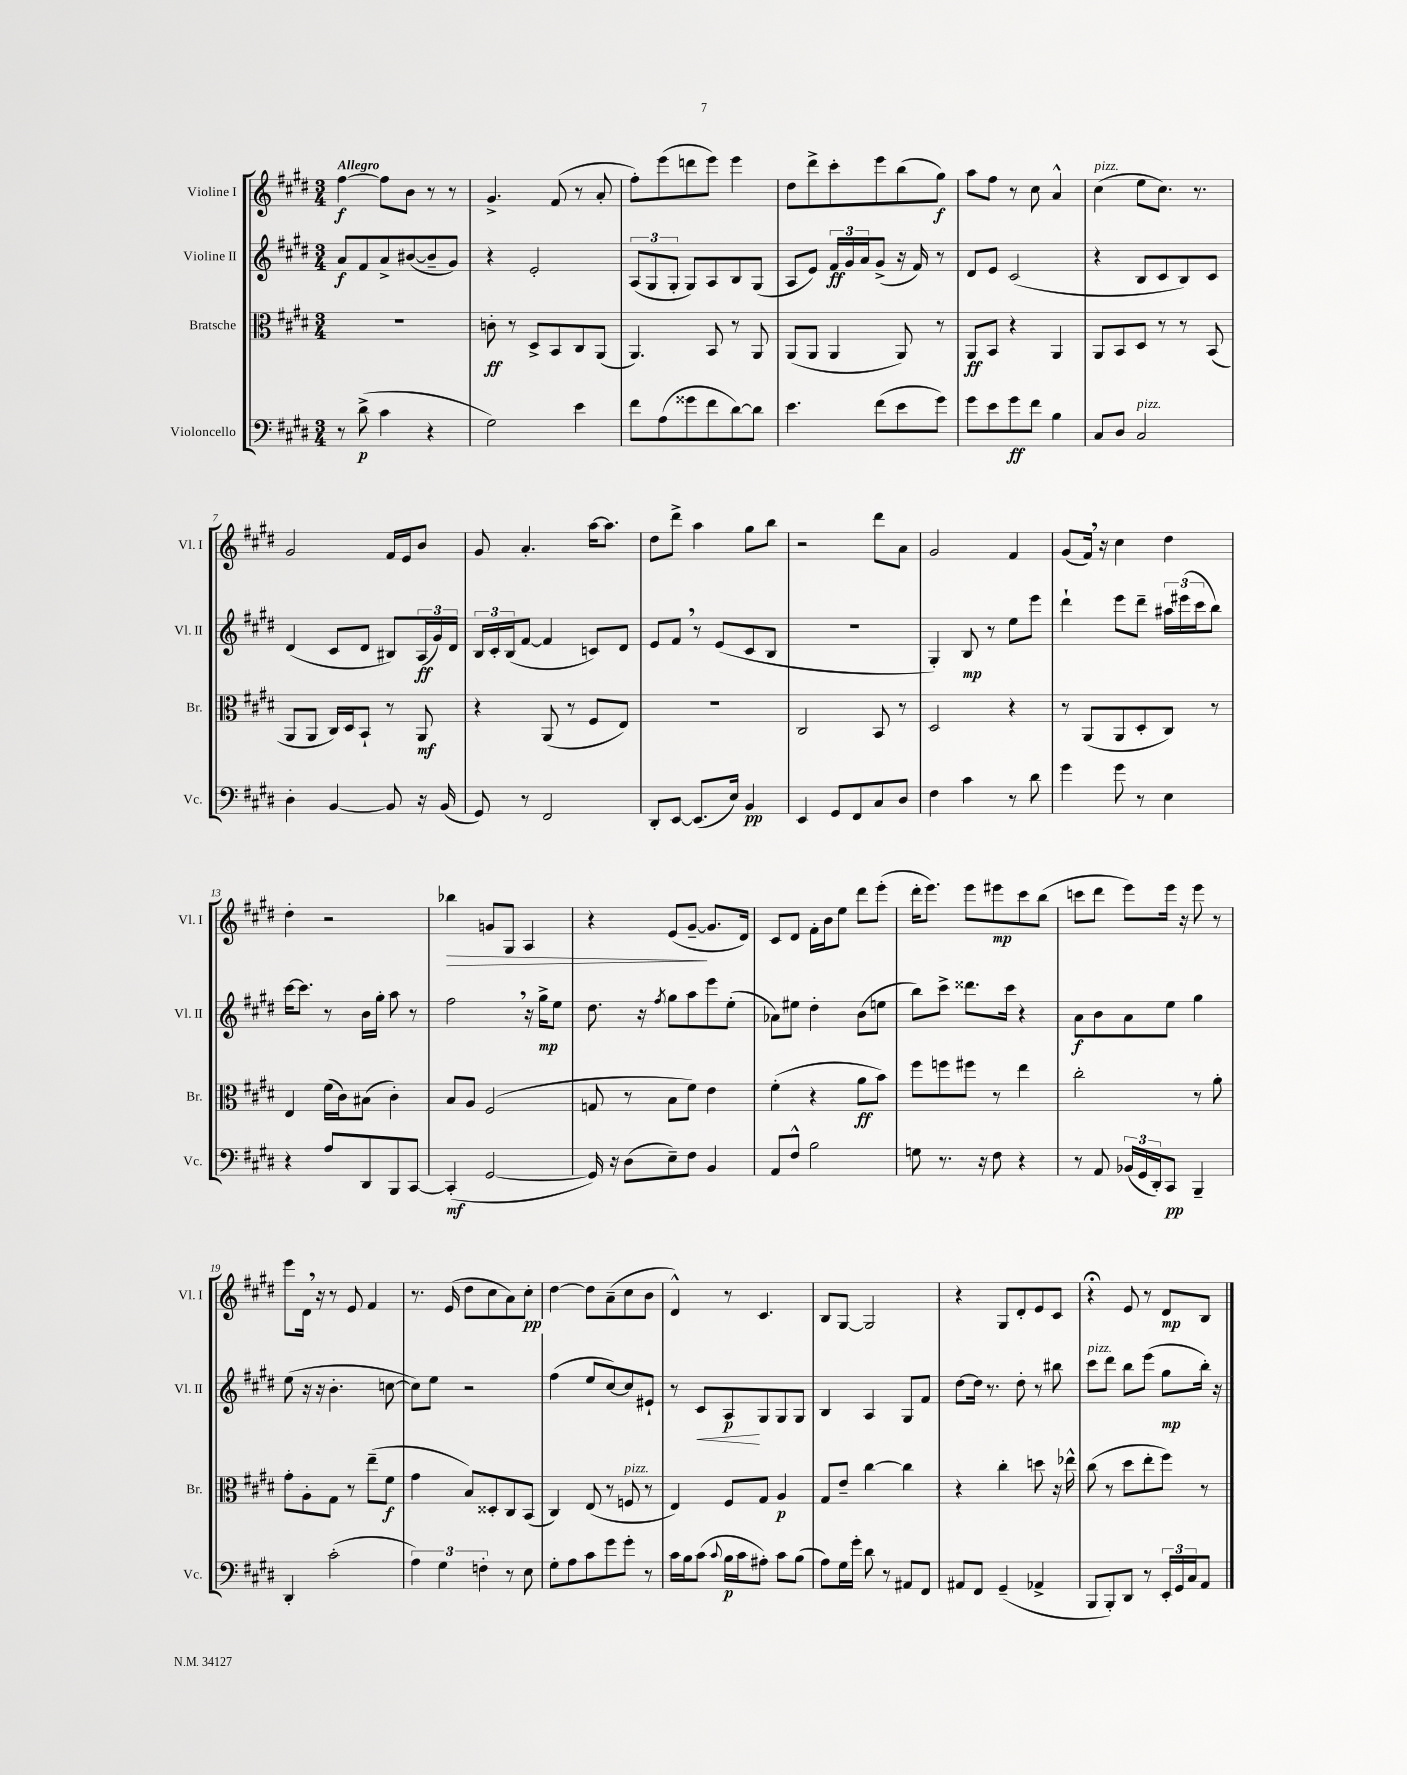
<<
\new StaffGroup <<
\new Staff = "s0" \with { instrumentName = "Violine I" shortInstrumentName = "Vl. I" } {
    \clef treble \key e \major \numericTimeSignature \time 3/4 \tempo "Allegro"
    fis''4~\f fis''8 b'8 r8 r8 |
    gis'4.-> fis'8( r8 a'8-. |
    fis''8-.) e'''8( d'''8 e'''8) e'''4 |
    dis''8 dis'''8-> cis'''8-. e'''8 b''8( gis''8\f) |
    a''8 fis''8 r8 cis''8 a'4-^ |
    cis''4^\markup { \italic "pizz." }( e''8 cis''8.) r8. |
    gis'2 fis'16 e'16 b'8 |
    gis'8 a'4.-. a''16~ a''8. |
    dis''8 dis'''8-> a''4 gis''8 b''8 |
    r2 dis'''8 a'8 |
    gis'2 fis'4 |
    gis'8( fis'16) \breathe r16 cis''4 dis''4 |
    dis''4-. r2 |
    bes''4\> g'8 gis8 a4 |
    r4 e'8( gis'8~--\! gis'8. dis'16) |
    cis'8 dis'8 fis'16-. b'16 e''8 dis'''8 e'''8-.( |
    dis'''16-. e'''8.) e'''8 eis'''8\mp cis'''8 b''8( |
    c'''8 dis'''8 e'''8) e'''16 r16 e'''8 r8 |
    e'''8 dis'16 \breathe r16 r8 e'8 fis'4 |
    r8. e'16( dis''8 cis''8 a'8) cis''8-.\pp |
    dis''4~ dis''8 a'8--( cis''8 b'8 |
    dis'4-^) r8 cis'4. |
    b8 gis8~ gis2 |
    r4 gis8 dis'8-. e'8 cis'8 |
    r4\fermata e'8 r8 dis'8\mp b8 \bar "|." |
}
\new Staff = "s1" \with { instrumentName = "Violine II" shortInstrumentName = "Vl. II" } {
    \clef treble \key e \major \numericTimeSignature \time 3/4
    a'8\f fis'8 a'8-> bis'8~( bis'8-- gis'8) |
    r4 e'2-. |
    \tuplet 3/2 { a8( gis8 gis8-. } gis8) a8 b8 gis8( |
    a8 e'8) \tuplet 3/2 { fis'16\ff gis'16 a'16 } gis'8->( r16 fis'16) r8 |
    dis'8 e'8 cis'2( |
    r4 b8 cis'8 b8) cis'8 |
    dis'4( cis'8 dis'8 bis8) \tuplet 3/2 { a16\ff( gis'16) dis'16 } |
    \tuplet 3/2 { b16 cis'16-. b16( } fis'8~ fis'4 c'8) dis'8 |
    e'8 fis'8 \breathe r8 e'8( cis'8 b8 |
    R2. |
    gis4-.) b8\mp r8 e''8 e'''8 |
    dis'''4-! e'''8 dis'''8-- \tuplet 3/2 { ais''16 eis'''16( cis'''16 } b''8) |
    cis'''16~ cis'''8. r8 b'16 gis''16-. a''8 r8 |
    fis''2 \breathe r16 gis''16->\mp e''8 |
    dis''8. r16 \acciaccatura { fis''8 } gis''8 a''8 e'''8 e''8-.( |
    aes'8) eis''8 dis''4-. b'8( e''8 |
    b''8) cis'''8-> disis'''8. cis'''16 r4 |
    a'8\f b'8 a'8 e''8 gis''4 |
    e''8( r16 r16 b'4.-. c''8~ |
    c''8) e''8 r2 |
    fis''4( e''8 cis''8~) cis''8 eis'8-! |
    r8 cis'8\< a8\p\! gis8 gis8 gis8 |
    b4 a4 gis8 fis'8 |
    dis''8~ dis''16 r8. dis''8-. r8 bis''8 |
    cis'''8^\markup { \italic "pizz." } dis'''8 b''8 e'''8( gis''8\mp b''16-.) r16 \bar "|." |
}
\new Staff = "s2" \with { instrumentName = "Bratsche" shortInstrumentName = "Br." } {
    \clef alto \key e \major \numericTimeSignature \time 3/4
    R2. |
    c'8-.\ff r8 dis8-> b,8 cis8 a,8( |
    a,4.) b,8 r8 a,8 |
    a,8( a,8 a,4 a,8) r8 |
    a,8\ff b,8 r4 a,4 |
    a,8 b,8 dis8 r8 r8 b,8( |
    a,8 a,8 cis16) dis16 b,8-! r8 a,8\mf |
    r4 a,8( r8 fis8 e8) |
    R2. |
    cis2 b,8 r8 |
    dis2 r4 |
    r8 a,8( a,8 dis8-. cis8) r8 |
    e4 fis'16( cis'16) bis8( cis'4-.) |
    b8 a8 fis2( |
    g8 r8 b8 fis'8) e'4 |
    fis'4-.( r4 a'8\ff b'8) |
    fis''8 f''8 fis''8 r8 e''4 |
    cis''2-. r8 a'8-. |
    gis'8-. a8-. gis8 r8 e''8--( fis'8\f |
    gis'4 b8) disis8-. cis8 b,8( |
    cis4) e8( r8 f8^\markup { \italic "pizz." } r8 |
    e4) fis8 gis8 a4\p |
    gis8 e'8-- cis''4~ cis''4 |
    r4 cis''4-. d''8 r16 ees''16-^ |
    cis''8( r8 dis''8 e''8-. fis''8) r8 \bar "|." |
}
\new Staff = "s3" \with { instrumentName = "Violoncello" shortInstrumentName = "Vc." } {
    \clef bass \key e \major \numericTimeSignature \time 3/4
    r8 dis'8->\p( cis'4 r4 |
    gis2) e'4 |
    fis'8 a8( gisis'8 fis'8 dis'8~) dis'8 |
    e'4. fis'8( e'8 gis'8) |
    gis'8 e'8 gis'8\ff fis'8 b4 |
    cis8 dis8 cis2^\markup { \italic "pizz." } |
    dis4-. b,4~ b,8 r16 b,16( |
    gis,8) r8 fis,2 |
    dis,8-. e,8~ e,8.( e16) b,4\pp |
    e,4 gis,8 fis,8 cis8 dis8 |
    fis4 cis'4 r8 dis'8 |
    gis'4 gis'8 r8 e4 |
    r4 a8 dis,8 b,,8 cis,8~ |
    cis,4-.\mf( gis,2~ |
    gis,16) r16 dis8( e8--) fis8 b,4 |
    a,8 fis8-^ b2 |
    g8 r8. r16 fis8 r4 |
    r8 a,8 \tuplet 3/2 { bes,16( gis,16 dis,16-.) } cis,8\pp b,,4-- |
    dis,4-. cis'2-.( |
    \tuplet 3/2 { a4) gis4 f4-. } r8 e8 |
    gis8-. a8 cis'8 gis'8 gis'8-. r8 |
    cis'16 b16 cis'8( \appoggiatura { cis'8 } b16\p cis'16 ais8-.) cis'8 b8( |
    a8) gis16 gis'16-. dis'8 r8 ais,8 fis,8 |
    ais,8 fis,8 gis,4--( aes,4-> |
    b,,8 b,,8-.) dis,8 r8 \tuplet 3/2 { e,16-. gis,16 cis16 } a,8 \bar "|." |
}
>>
>>
